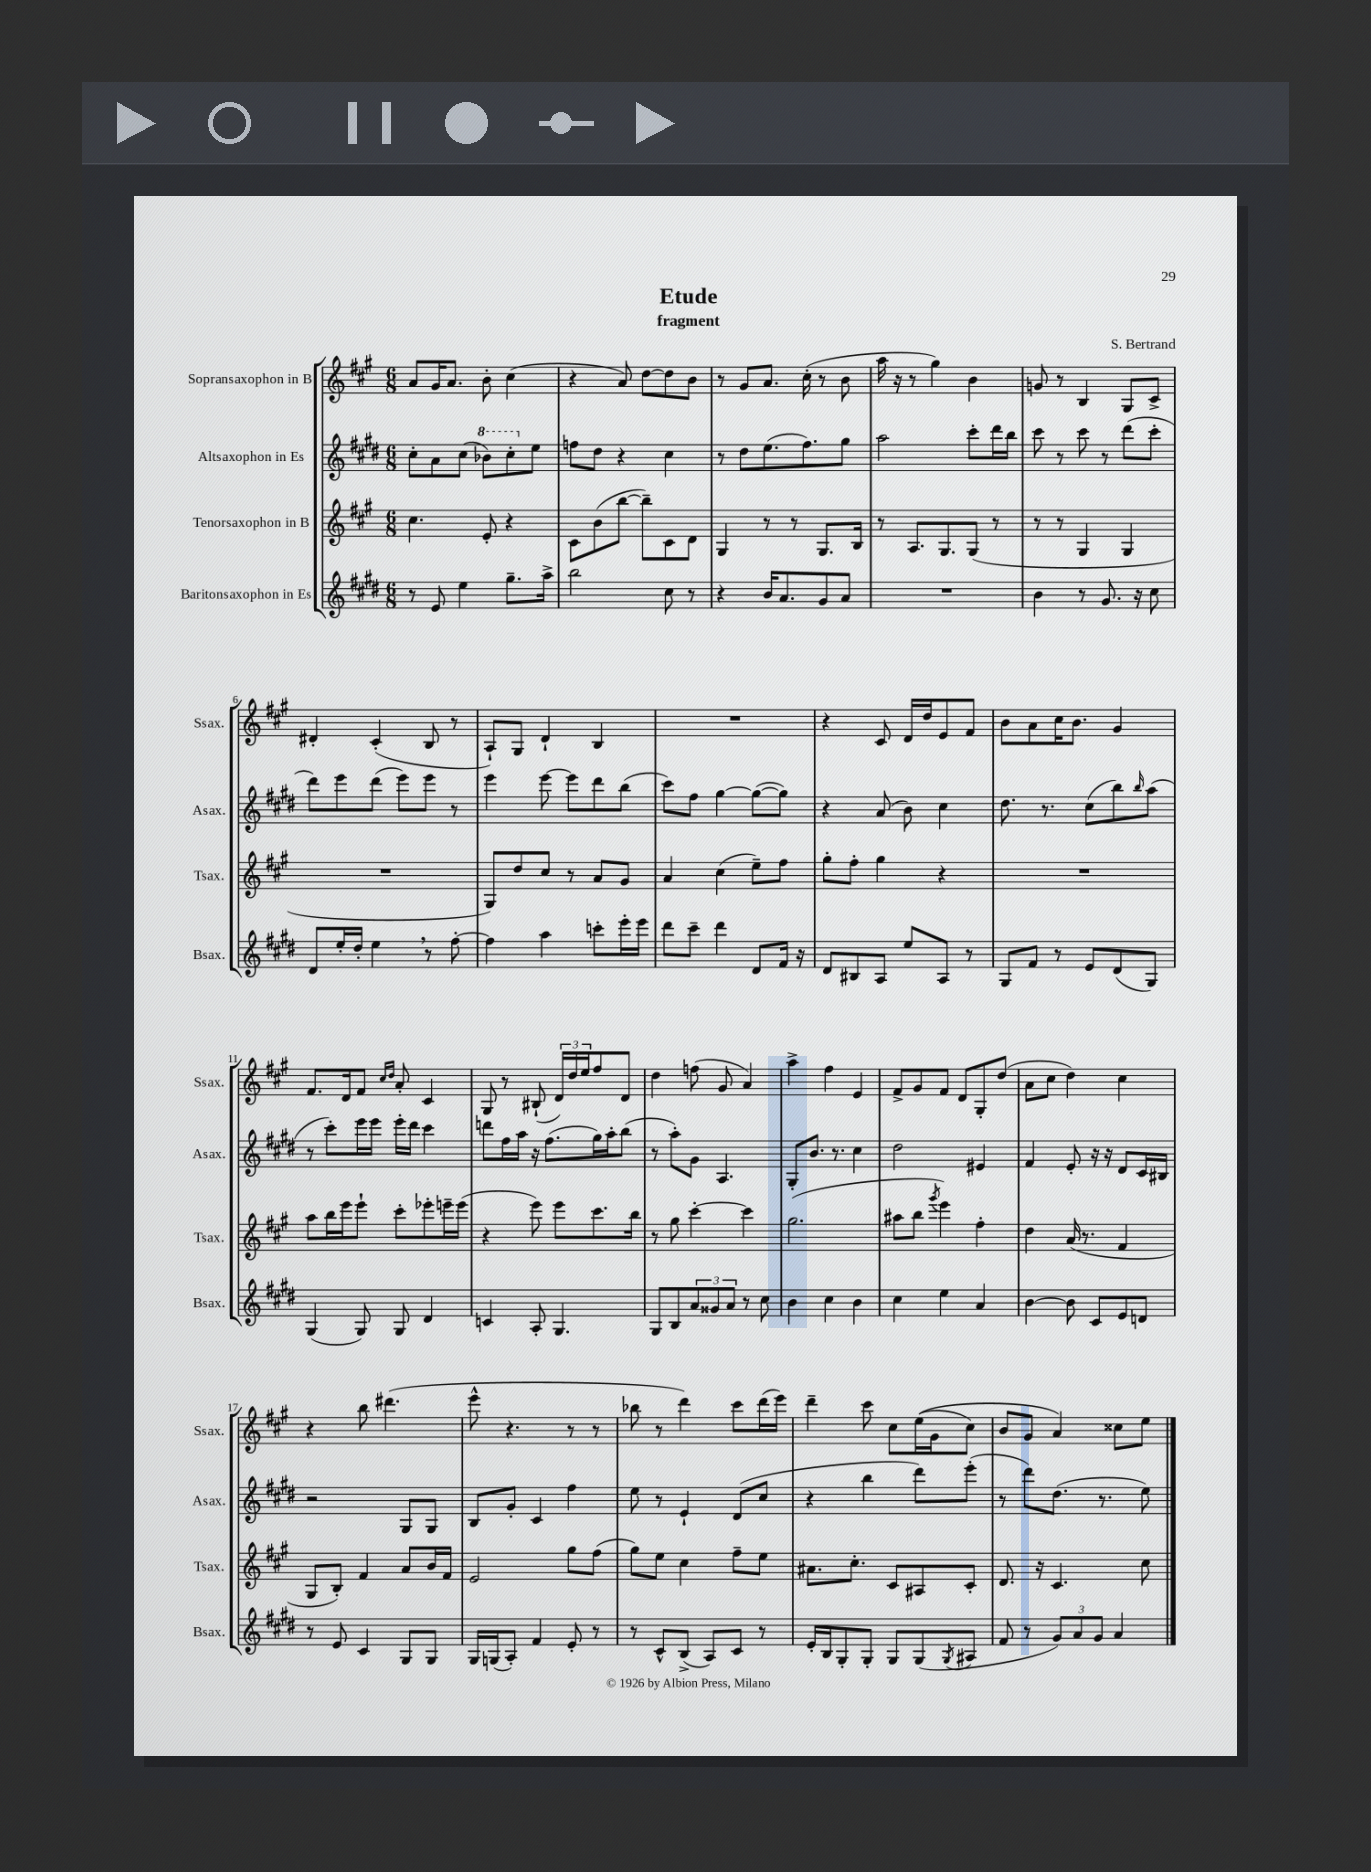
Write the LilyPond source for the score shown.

\header { title = "Etude" composer = "S. Bertrand" subtitle = "fragment" }
<<
\new StaffGroup <<
\new Staff = "s0" \with { instrumentName = "Sopransaxophon in B" shortInstrumentName = "Ssax." } {
    \clef treble \key a \major \numericTimeSignature \time 6/8
    a'8 gis'16 a'8. b'8-. cis''4( |
    r4 a'8) d''8~ d''8 b'8 |
    r8 gis'8 a'8. cis''16-.( r8 b'8 |
    a''16 r16 r8 gis''4) b'4 |
    g'8 r8 b4 gis8 cis'8-> |
    dis'4-. cis'4-.( b8 r8 |
    a8-!) gis8 d'4-! b4 |
    R2. |
    r4 cis'8 d'16 d''16 e'8 fis'8 |
    b'8 a'8 cis''16 b'8. gis'4 |
    fis'8. d'16 fis'8 \grace { cis''16 d''16 } a'8-. cis'4 |
    gis8 r8 bis8-!( \tuplet 3/2 { d'16) d''16 e''16 } fis''8 d'8 |
    d''4 f''8( gis'8 a'4) |
    a''4-> fis''4 e'4 |
    fis'8-> gis'8 fis'8 d'8 gis8-. d''8( |
    a'8 cis''8 d''4) cis''4 |
    r4 b''8 dis'''4.( |
    e'''8-^ r4. r8 r8 |
    bes''8 r8 d'''4) cis'''8 d'''16( e'''16) |
    d'''4-- cis'''8 cis''8 e''16(\( gis'16 cis''8) |
    b'8 gis'8 a'4\) cisis''8 e''8 \bar "|." |
}
\new Staff = "s1" \with { instrumentName = "Altsaxophon in Es" shortInstrumentName = "Asax." } {
    \clef treble \key e \major \numericTimeSignature \time 6/8
    cis''8-. a'8 cis''8( \ottava #1 bes''8) cis'''8-. \ottava #0 e''8 |
    f''8 dis''8 r4 cis''4 |
    r8 dis''8 e''8.( fis''8.) gis''8 |
    a''2 cis'''8-. dis'''16 b''16 |
    cis'''8 r8 cis'''8 r8 dis'''8( cis'''8-. |
    dis'''8) e'''8 dis'''8( e'''8) e'''8 r8 |
    e'''4 e'''8~ e'''8 dis'''8 b''8( |
    cis'''8) fis''8 gis''4~ gis''8~( gis''8) |
    r4 a'8( b'8) cis''4 |
    dis''8. r8. cis''8( b''8) \grace { b''16 } a''8( |
    r8 cis'''8-.) e'''16 e'''16 e'''16-. dis'''16 cis'''4 |
    d'''8 fis''16 a''16 r16 fis''8.( gis''16) a''16-. b''8( |
    r8 a''8-.) gis'8 a4. |
    gis8-. b'8. r8. cis''4 |
    dis''2 eis'4 |
    fis'4 e'8-. r16 r16 dis'8 cis'16 bis16 |
    r2 gis8 gis8 |
    b8 gis'8-. cis'4 fis''4 |
    e''8 r8 e'4-! dis'8( cis''8 |
    r4 b''4 dis'''8) e'''8-.( |
    r8 dis'''8) dis''8.( r8. e''8) \bar "|." |
}
\new Staff = "s2" \with { instrumentName = "Tenorsaxophon in B" shortInstrumentName = "Tsax." } {
    \clef treble \key a \major \numericTimeSignature \time 6/8
    cis''4. e'8-. r4 |
    cis'8 b'8( b''8~ b''8--) cis'8 d'8 |
    gis4 r8 r8 gis8. b16 |
    r8 a8. gis8. gis8( r8 |
    r8 r8 gis4 gis4 |
    R2. |
    gis8) d''8 cis''8 r8 a'8 gis'8 |
    a'4 cis''4( e''8--) fis''8 |
    gis''8-. fis''8-. gis''4 r4 |
    R2. |
    a''8 b''16 e'''16 e'''8-! cis'''8-. ees'''8-. e'''16-- e'''16( |
    r4 e'''8) e'''8 cis'''8. b''16 |
    r8 gis''8 cis'''4~-. cis'''4 |
    gis''2.( |
    ais''8 b''8 \acciaccatura { gis'''8 } e'''4) fis''4-. |
    d''4 a'16( r8. fis'4 |
    gis8 b8-.) fis'4 a'8 b'16 fis'16 |
    e'2 gis''8 fis''8( |
    gis''8) e''8 cis''4 fis''8-- e''8 |
    ais'8. cis''8.-. cis'8 ais8 cis'8-. |
    d'8. r16 cis'4. cis''8 \bar "|." |
}
\new Staff = "s3" \with { instrumentName = "Baritonsaxophon in Es" shortInstrumentName = "Bsax." } {
    \clef treble \key e \major \numericTimeSignature \time 6/8
    r8 e'8 e''4 gis''8.-- a''16-> |
    b''2 cis''8 r8 |
    r4 b'16 a'8. gis'8 a'8 |
    R2. |
    b'4 r8 gis'8. r16 cis''8 |
    dis'8 e''16-. dis''16-. e''4 \breathe r8 fis''8~-. |
    fis''4 a''4 c'''8-. e'''16-. e'''16 |
    dis'''8 cis'''8-- dis'''4 dis'8 fis'16 r16 |
    dis'8 bis8 a8 e''8 a8 r8 |
    gis8 fis'8 r8 e'8 dis'8( gis8) |
    gis4( gis8) gis8 dis'4 |
    c'4 a8-. gis4. |
    gis8 b8 \tuplet 3/2 { a'8 gisis'8 a'8 } r8 cis''8 |
    b'4 cis''4 b'4 |
    cis''4 e''4 a'4 |
    b'4~ b'8 cis'8 e'8 d'8 |
    r8 e'8 cis'4 gis8 gis8 |
    gis16 g16( a8-.) fis'4 e'8-. r8 |
    r8 cis'8-^ b8->( a8) cis'8 r8 |
    e'16-. b16 gis8-. gis8-. gis8 gis8( \acciaccatura { gis8 } ais8 |
    fis'8 r8 \tuplet 3/2 { gis'8) a'8 gis'8 } a'4 \bar "|." |
}
>>
>>
